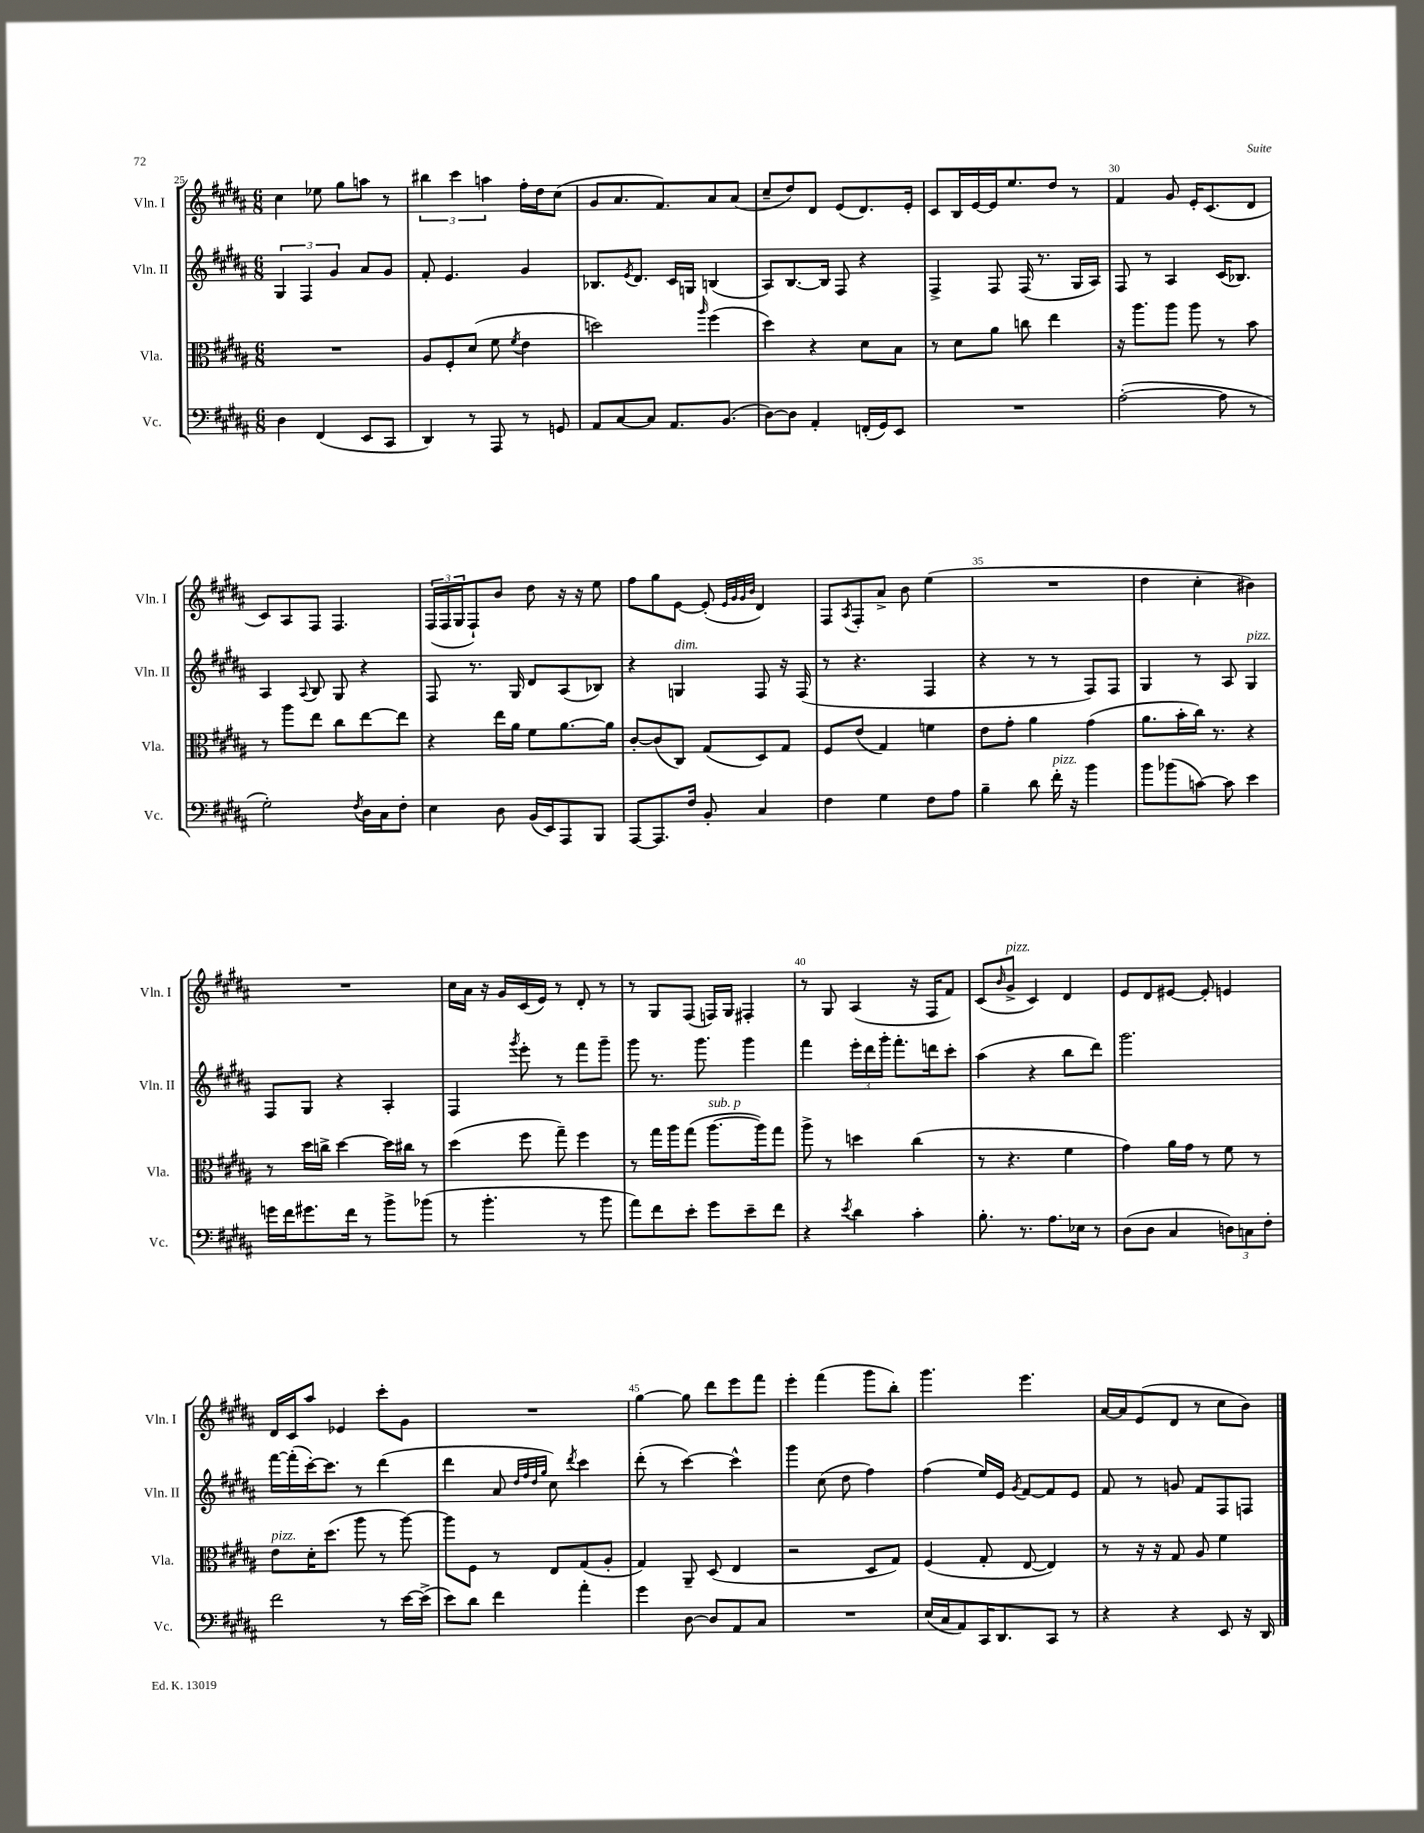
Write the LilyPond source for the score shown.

<<
\new StaffGroup <<
\new Staff = "s0" \with { instrumentName = "Vln. I" shortInstrumentName = "Vln. I" } {
    \clef treble \key b \major \numericTimeSignature \time 6/8
    cis''4 ees''8 gis''8 a''8 r8 |
    \tuplet 3/2 { bis''4 cis'''4 a''4 } fis''16-. dis''16 cis''8( |
    gis'8 ais'8. fis'8.) ais'8 ais'8( |
    cis''8-- dis''8) dis'8 e'8( dis'8.) e'16-. |
    cis'8 b16 e'16~ e'16 e''8. dis''8 r8 |
    fis'4 gis'8 e'16-. cis'8.( dis'8 |
    cis'8) ais8 fis8 fis4. |
    \tuplet 3/2 { fis16( fis16 gis16 } fis8-!) b'8 dis''8 r16 r16 e''8 |
    fis''8 gis''8 e'8~ e'8-.( \grace { e'32 gis'32 gis'32 b'32 } dis'4) |
    fis8 \acciaccatura { ais8 } fis8-. ais'8-> b'8 e''4( |
    R2. |
    dis''4 cis''4-. bis'4) |
    R2. |
    cis''16 ais'16 r16 gis'16 cis'16( e'16) r8 dis'8-. r8 |
    r8 gis8 fis8( f16) gis16 fis4-. |
    r8 gis8 ais4( r16 fis16 fis'8) |
    cis'8( \grace { b'16 } gis'8->^\markup { \italic "pizz." } cis'4) dis'4 |
    e'8 dis'8 eis'8~ eis'8-. e'4 |
    dis'16 cis'16 ais''8 ees'4 cis'''8-. gis'8 |
    R2. |
    gis''4~ gis''8 dis'''8 e'''8 fis'''8 |
    e'''4-. fis'''4( gis'''8 b''8-.) |
    gis'''4. e'''4. |
    ais'16~ ais'16 e'8( dis'8 r8 cis''8 b'8) \bar "|." |
}
\new Staff = "s1" \with { instrumentName = "Vln. II" shortInstrumentName = "Vln. II" } {
    \clef treble \key b \major \numericTimeSignature \time 6/8
    \tuplet 3/2 { gis4 fis4 gis'4 } ais'8 gis'8 |
    fis'8-. e'4. gis'4 |
    bes8. \acciaccatura { e'8 } dis'8. cis'16 g16 b4( |
    ais8) b8.~ b16 fis8 r4 |
    fis4-> fis8 fis16( r8. gis16 ais16) |
    fis8 r8 ais4 cis'16( bes8.) |
    ais4 \appoggiatura { ais8 } b8 gis8 r4 |
    fis8 r8. gis16 dis'8 ais8( bes8) |
    r4 g4^\markup { \italic "dim." } fis8 r16 fis16( |
    r8 r4. fis4 |
    r4 r8 r8 fis8) fis8 |
    gis4 r8 ais8 gis4^\markup { \italic "pizz." } |
    fis8 gis8 r4 ais4-. |
    fis4 \acciaccatura { gis'''8 } e'''8-. r8 fis'''8 gis'''8-- |
    gis'''8 r8. gis'''8. gis'''4 |
    fis'''4 \tuplet 3/2 { e'''16-. dis'''16 gis'''16-. } fis'''8.-. d'''16 cis'''8-. |
    ais''4( r4 b''8 dis'''8) |
    gis'''2. |
    fis'''16~ fis'''16-.( cis'''16~-.) cis'''8. r8 dis'''4( |
    dis'''4 ais'8 \grace { dis''32 fis''32 dis''32 gis''32 } cis''8) \acciaccatura { dis'''8 } cis'''4 |
    dis'''8-.( r8 cis'''4~) cis'''4-^ |
    gis'''4 cis''8( dis''8 fis''4) |
    fis''4( e''16) e'16 \acciaccatura { gis'8 } fis'8~ fis'8 e'8 |
    fis'8 r8 g'8 fis'8 fis8 f8 \bar "|." |
}
\new Staff = "s2" \with { instrumentName = "Vla." shortInstrumentName = "Vla." } {
    \clef alto \key b \major \numericTimeSignature \time 6/8
    R2. |
    ais8 fis8-. dis'8( fis'8 \acciaccatura { fis'8 } e'4 |
    d''2) \grace { ais''16 } fis''4( |
    dis''4) r4 dis'8 b8 |
    r8 dis'8 ais'8 c''8 e''4 |
    r16 ais''8. ais''8 ais''8 r8 b'8 |
    r8 ais''8 e''8 cis''8 e''8~ e''8 |
    r4 e''16 ais'16 fis'8 ais'8.~ ais'16 |
    cis'8~-. cis'8( cis8) gis8( dis8) gis8 |
    fis8 e'8( gis4) f'4 |
    e'8 gis'8-. ais'4 gis'4( |
    ais'8. b'16-. cis''16) r8. r4 |
    r8 dis''16 c''16-> dis''4~ dis''16 cis''16 r8 |
    dis''4( fis''8 gis''8--) fis''4 |
    r8 gis''16 ais''16 gis''8( ais''8.~^\markup { \italic "sub. p" } ais''16) gis''8 |
    ais''8-> r8 d''4 cis''4( |
    r8 r4. fis'4 |
    gis'4) ais'16 gis'16 r8 fis'8 r8 |
    e'8^\markup { \italic "pizz." } dis'16-. dis''8.( ais''8 r8 ais''8~) |
    ais''8 fis8 r8 e8 gis8( ais8-. |
    gis4) ais,8-- dis8( e4 |
    r2 dis8 gis8) |
    fis4( gis8-. e8~ e4) |
    r8 r16 r16 gis8 ais8 fis'4 \bar "|." |
}
\new Staff = "s3" \with { instrumentName = "Vc." shortInstrumentName = "Vc." } {
    \clef bass \key b \major \numericTimeSignature \time 6/8
    dis4 fis,4( e,8 cis,8 |
    dis,4) r8 ais,,8 r8 g,8 |
    ais,8 cis8~ cis8 ais,8. b,8.( |
    dis8~) dis8 ais,4-. f,16-.( gis,16) e,8 |
    R2. |
    ais2~-.( ais8 r8 |
    gis2-.) \acciaccatura { fis8 } dis16 cis16 fis8-. |
    e4 dis8 b,16( e,16) ais,,8 b,,8 |
    ais,,8~ ais,,8. fis16 b,8-. cis4 |
    fis4 gis4 fis8 ais8 |
    b4-- dis'8 fis'16-.^\markup { \italic "pizz." } r16 b'4 |
    b'8 bes'8( c'8~) c'8 e'4 |
    g'16 fis'16 gis'8. fis'16 r8 b'8-> bes'8( |
    r8 b'4.-. r8 b'8 |
    ais'8) fis'8 e'8-. gis'8 e'8-- fis'8 |
    r4 \acciaccatura { e'8 } dis'4 cis'4-. |
    b8.-. r8. ais8. ees16 r8 |
    dis8( dis8 cis4 \tuplet 3/2 { d8) c8 fis8-. } |
    fis'2 r8 e'16~ e'16->( |
    e'8) dis'8 fis'4 ais'4-. |
    gis'4 dis8~ dis8 ais,8 cis8 |
    R2. |
    e16( cis16 ais,8) cis,16 dis,8. cis,8 r8 |
    r4 r4 e,8 r16 dis,16 \bar "|." |
}
>>
>>
\layout { \context { \Score currentBarNumber = #25 \override BarNumber.break-visibility = ##(#f #t #t) barNumberVisibility = #(every-nth-bar-number-visible 5) } }
